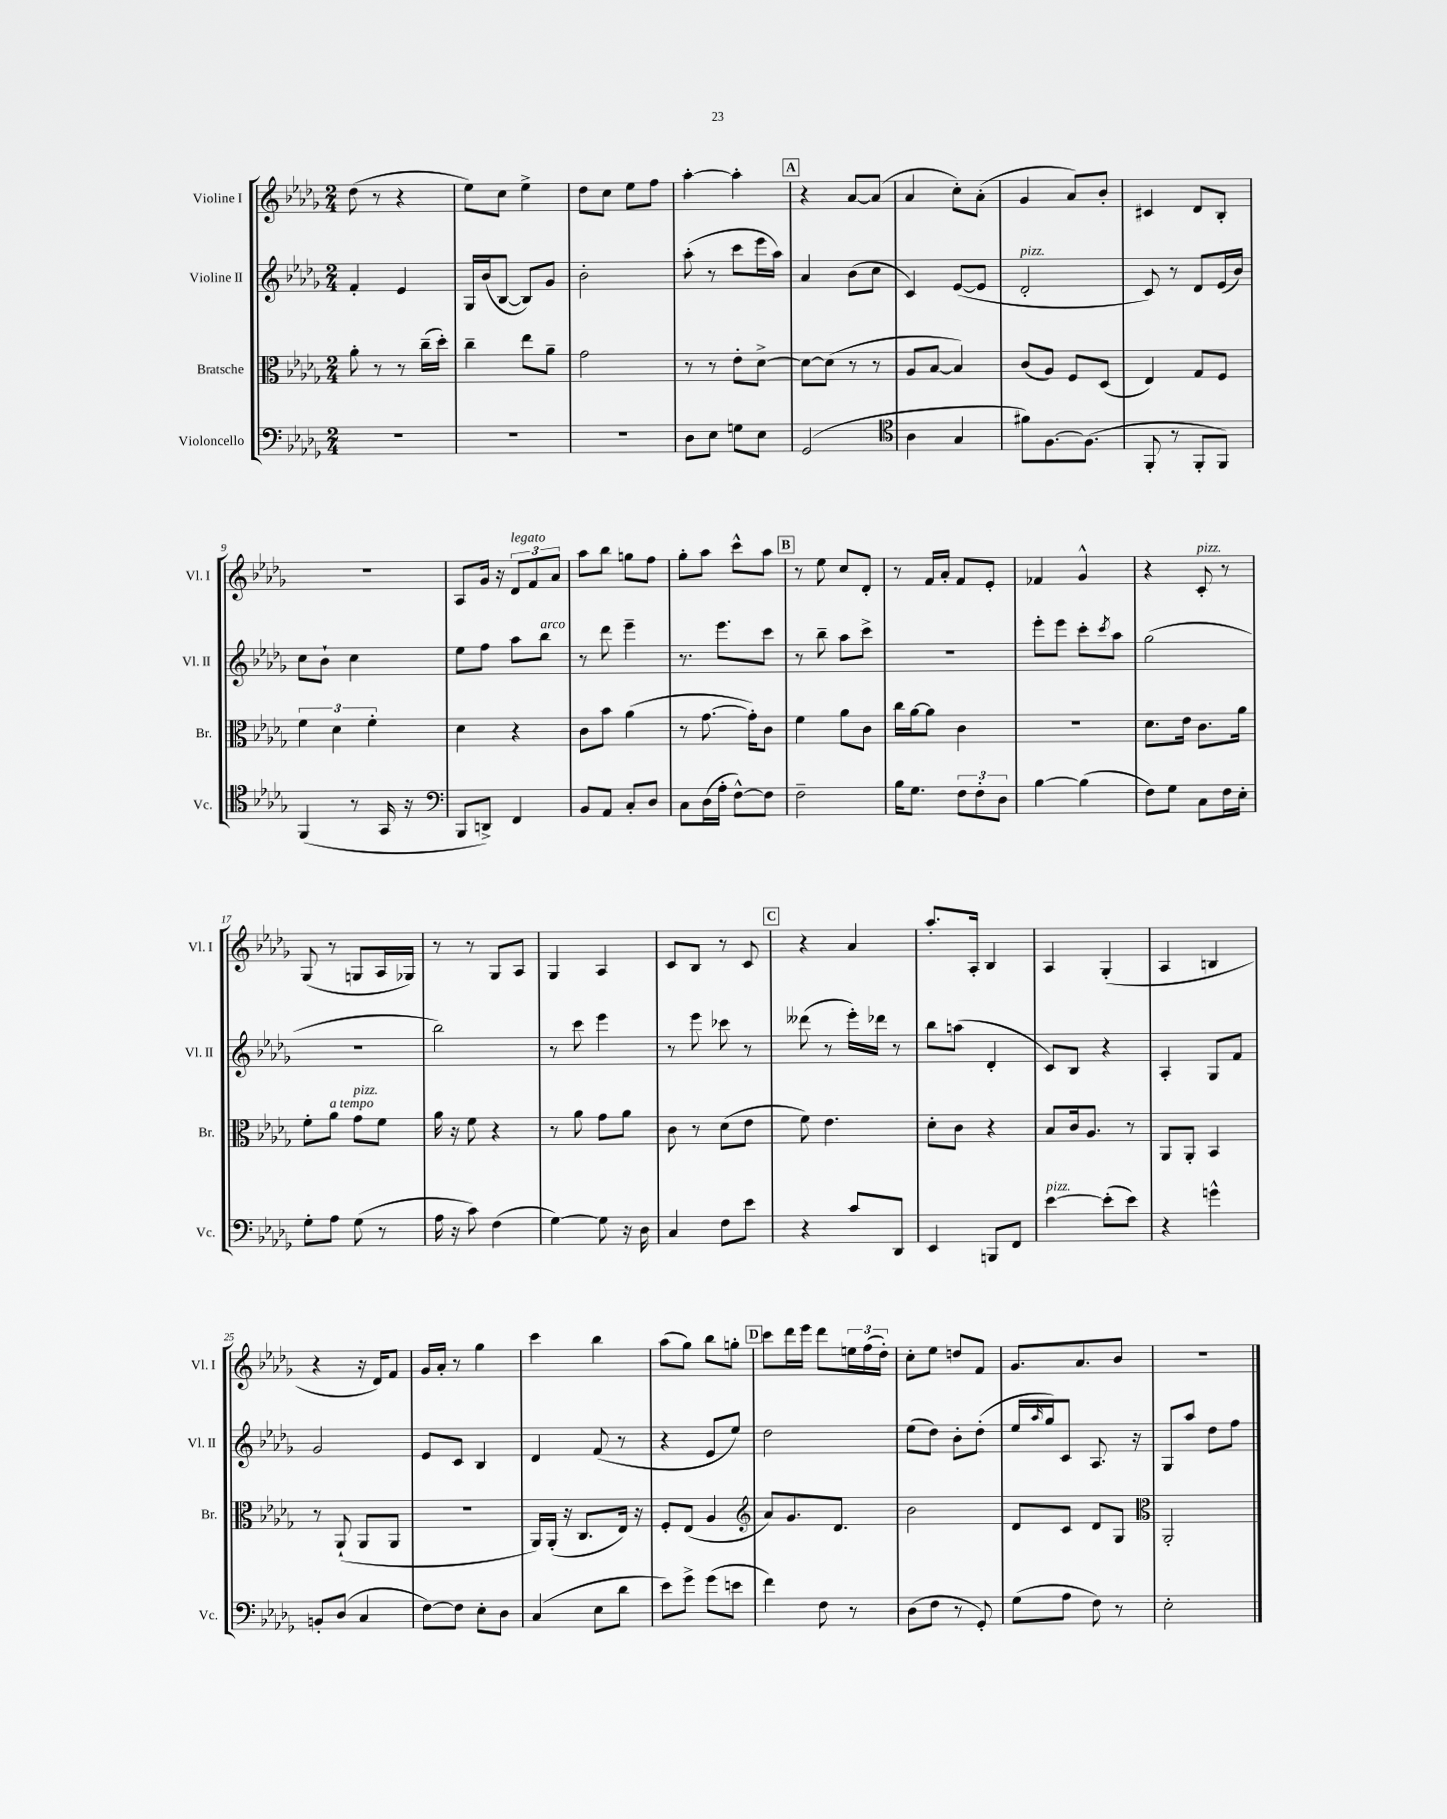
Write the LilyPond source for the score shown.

<<
\new StaffGroup <<
\new Staff = "s0" \with { instrumentName = "Violine I" shortInstrumentName = "Vl. I" } {
    \clef treble \key des \major \numericTimeSignature \time 2/4
    des''8( r8 r4 |
    ees''8) c''8 ees''4-> |
    des''8 c''8 ees''8 f''8 |
    aes''4~-. aes''4-. |
    \mark \markup { \box "A" } r4 aes'8~ aes'8( |
    aes'4 c''8-.) aes'8-.( |
    ges'4 aes'8) bes'8-. |
    cis'4 des'8 bes8-. |
    r2 |
    aes8 ges'16 r16 \tuplet 3/2 { des'8^\markup { \italic "legato" } f'8 aes'8 } |
    aes''8 bes''8 g''8 f''8 |
    ges''8-. aes''8 c'''8-^ aes''8 |
    \mark \markup { \box "B" } r8 ees''8 c''8 des'8-. |
    r8 f'16 aes'16-. f'8 ees'8-. |
    fes'4 ges'4-^ |
    r4 c'8-.^\markup { \italic "pizz." } r8 |
    ges8( r8 g8 aes16 ges16) |
    r8 r8 ges8 aes8 |
    ges4 aes4 |
    c'8 bes8 r8 c'8 |
    \mark \markup { \box "C" } r4 aes'4 |
    aes''8.-. aes16-. bes4 |
    aes4 ges4-.( |
    aes4 b4 |
    r4 r16 des'16) f'8 |
    ges'16 aes'16-. r8 ges''4 |
    c'''4 bes''4 |
    aes''8( ges''8) bes''8 g''8-. |
    \mark \markup { \box "D" } c'''8 des'''16 ees'''16 des'''8 \tuplet 3/2 { e''16 f''16( des''16-.) } |
    c''8-. ees''8 d''8 f'8 |
    ges'8. aes'8. bes'8 |
    r2 \bar "|." |
}
\new Staff = "s1" \with { instrumentName = "Violine II" shortInstrumentName = "Vl. II" } {
    \clef treble \key des \major \numericTimeSignature \time 2/4
    f'4-. ees'4 |
    ges16 bes'16( bes8~ bes8) ges'8 |
    bes'2-. |
    aes''8-.( r8 c'''8 ees'''16 aes''16) |
    \mark \markup { \box "A" } aes'4 bes'8( c''8 |
    c'4) ees'8~( ees'8 |
    des'2-.^\markup { \italic "pizz." } |
    c'8) r8 des'8 ees'16( bes'16) |
    c''8 bes'8-! c''4 |
    ees''8 f''8 aes''8 bes''8^\markup { \italic "arco" } |
    r8 des'''8 ees'''4-- |
    r8. ees'''8. c'''8 |
    \mark \markup { \box "B" } r8 bes''8-- aes''8 c'''8-> |
    R2 |
    ees'''8-. ees'''8 c'''8-. \acciaccatura { c'''8 } aes''8 |
    ges''2( |
    R2 |
    bes''2) |
    r8 c'''8 ees'''4 |
    r8 ees'''8 ces'''8 r8 |
    \mark \markup { \box "C" } deses'''8( r8 ees'''16-.) des'''16 r8 |
    bes''8 a''8( des'4-. |
    c'8) bes8 r4 |
    aes4-. ges8 f'8 |
    ges'2 |
    ees'8 c'8 bes4 |
    des'4 f'8( r8 |
    r4 ees'8 ees''8) |
    \mark \markup { \box "D" } des''2 |
    ees''8( des''8) bes'8-. des''8-.( |
    ees''16 \grace { aes''16 } ges''16) c'8 aes8. r16 |
    ges8 aes''8 des''8 f''8 \bar "|." |
}
\new Staff = "s2" \with { instrumentName = "Bratsche" shortInstrumentName = "Br." } {
    \clef alto \key des \major \numericTimeSignature \time 2/4
    aes'8-. r8 r8 c''16--( des''16-.) |
    c''4-- ees''8 aes'8-- |
    ges'2 |
    r8 r8 ees'8-. des'8~-> |
    \mark \markup { \box "A" } des'8~ des'8( r8 r8 |
    aes8 bes8~ bes4) |
    c'8( aes8) f8 des8( |
    ees4) ges8 f8 |
    \tuplet 3/2 { f'4 des'4 f'4-. } |
    des'4 r4 |
    c'8 bes'8 aes'4( |
    r8 ges'8.~ ges'16-.) c'8 |
    \mark \markup { \box "B" } f'4 aes'8 c'8 |
    c''16 aes'16~ aes'8 c'4 |
    r2 |
    des'8. ees'16 c'8. aes'16 |
    f'8-. aes'8^\markup { \italic "a tempo" } ges'8^\markup { \italic "pizz." } f'8 |
    aes'16 r16 f'8 r4 |
    r8 aes'8 ges'8 aes'8 |
    c'8 r8 des'8( ees'8 |
    \mark \markup { \box "C" } f'8) ees'4. |
    des'8-. c'8 r4 |
    bes8 c'16 aes8. r8 |
    aes,8 aes,8-. bes,4 |
    r8 aes,8-!( aes,8 aes,8 |
    r2 |
    aes,16) aes,16-.( r16 c8. ees16) r16 |
    f8-. ees8( aes4 |
    \mark \markup { \box "D" } \clef treble aes'8) ges'8. des'8. |
    bes'2 |
    des'8 c'8 des'8 ges8 |
    \clef alto aes,2-. \bar "|." |
}
\new Staff = "s3" \with { instrumentName = "Violoncello" shortInstrumentName = "Vc." } {
    \clef bass \key des \major \numericTimeSignature \time 2/4
    R2 |
    R2 |
    R2 |
    des8 ees8 g8 ees8 |
    \mark \markup { \box "A" } ges,2( |
    \clef tenor aes4 ges4 |
    fis'8) f8.~ f8.( |
    f,8-. r8 f,8-. f,8) |
    f,4( r8 ges,16 r16 |
    \clef bass bes,,8 d,8->) f,4 |
    bes,8 aes,8 c8-. des8 |
    c8 des16( aes16-. f8~-^) f8 |
    \mark \markup { \box "B" } f2-- |
    bes16 ges8. \tuplet 3/2 { f8 f8-. des8 } |
    bes4~ bes4( |
    f8) ges8 c8 f16 ees16-. |
    ges8-. aes8 ges8( r8 |
    aes16 r16 c'8) f4( |
    ges4~) ges8 r16 des16 |
    c4 f8 ees'8 |
    \mark \markup { \box "C" } r4 c'8 des,8 |
    ees,4 b,,8 f,8 |
    ees'4~^\markup { \italic "pizz." } ees'8-.( ees'8) |
    r4 g'4-^ |
    b,8-. des8( c4 |
    f8~) f8 ees8-. des8 |
    c4( ees8 des'8 |
    ees'8) ges'8-> ges'8( e'8 |
    \mark \markup { \box "D" } f'4) f8 r8 |
    des8( f8 r8 ges,8-.) |
    ges8( aes8 f8) r8 |
    ees2-. \bar "|." |
}
>>
>>
